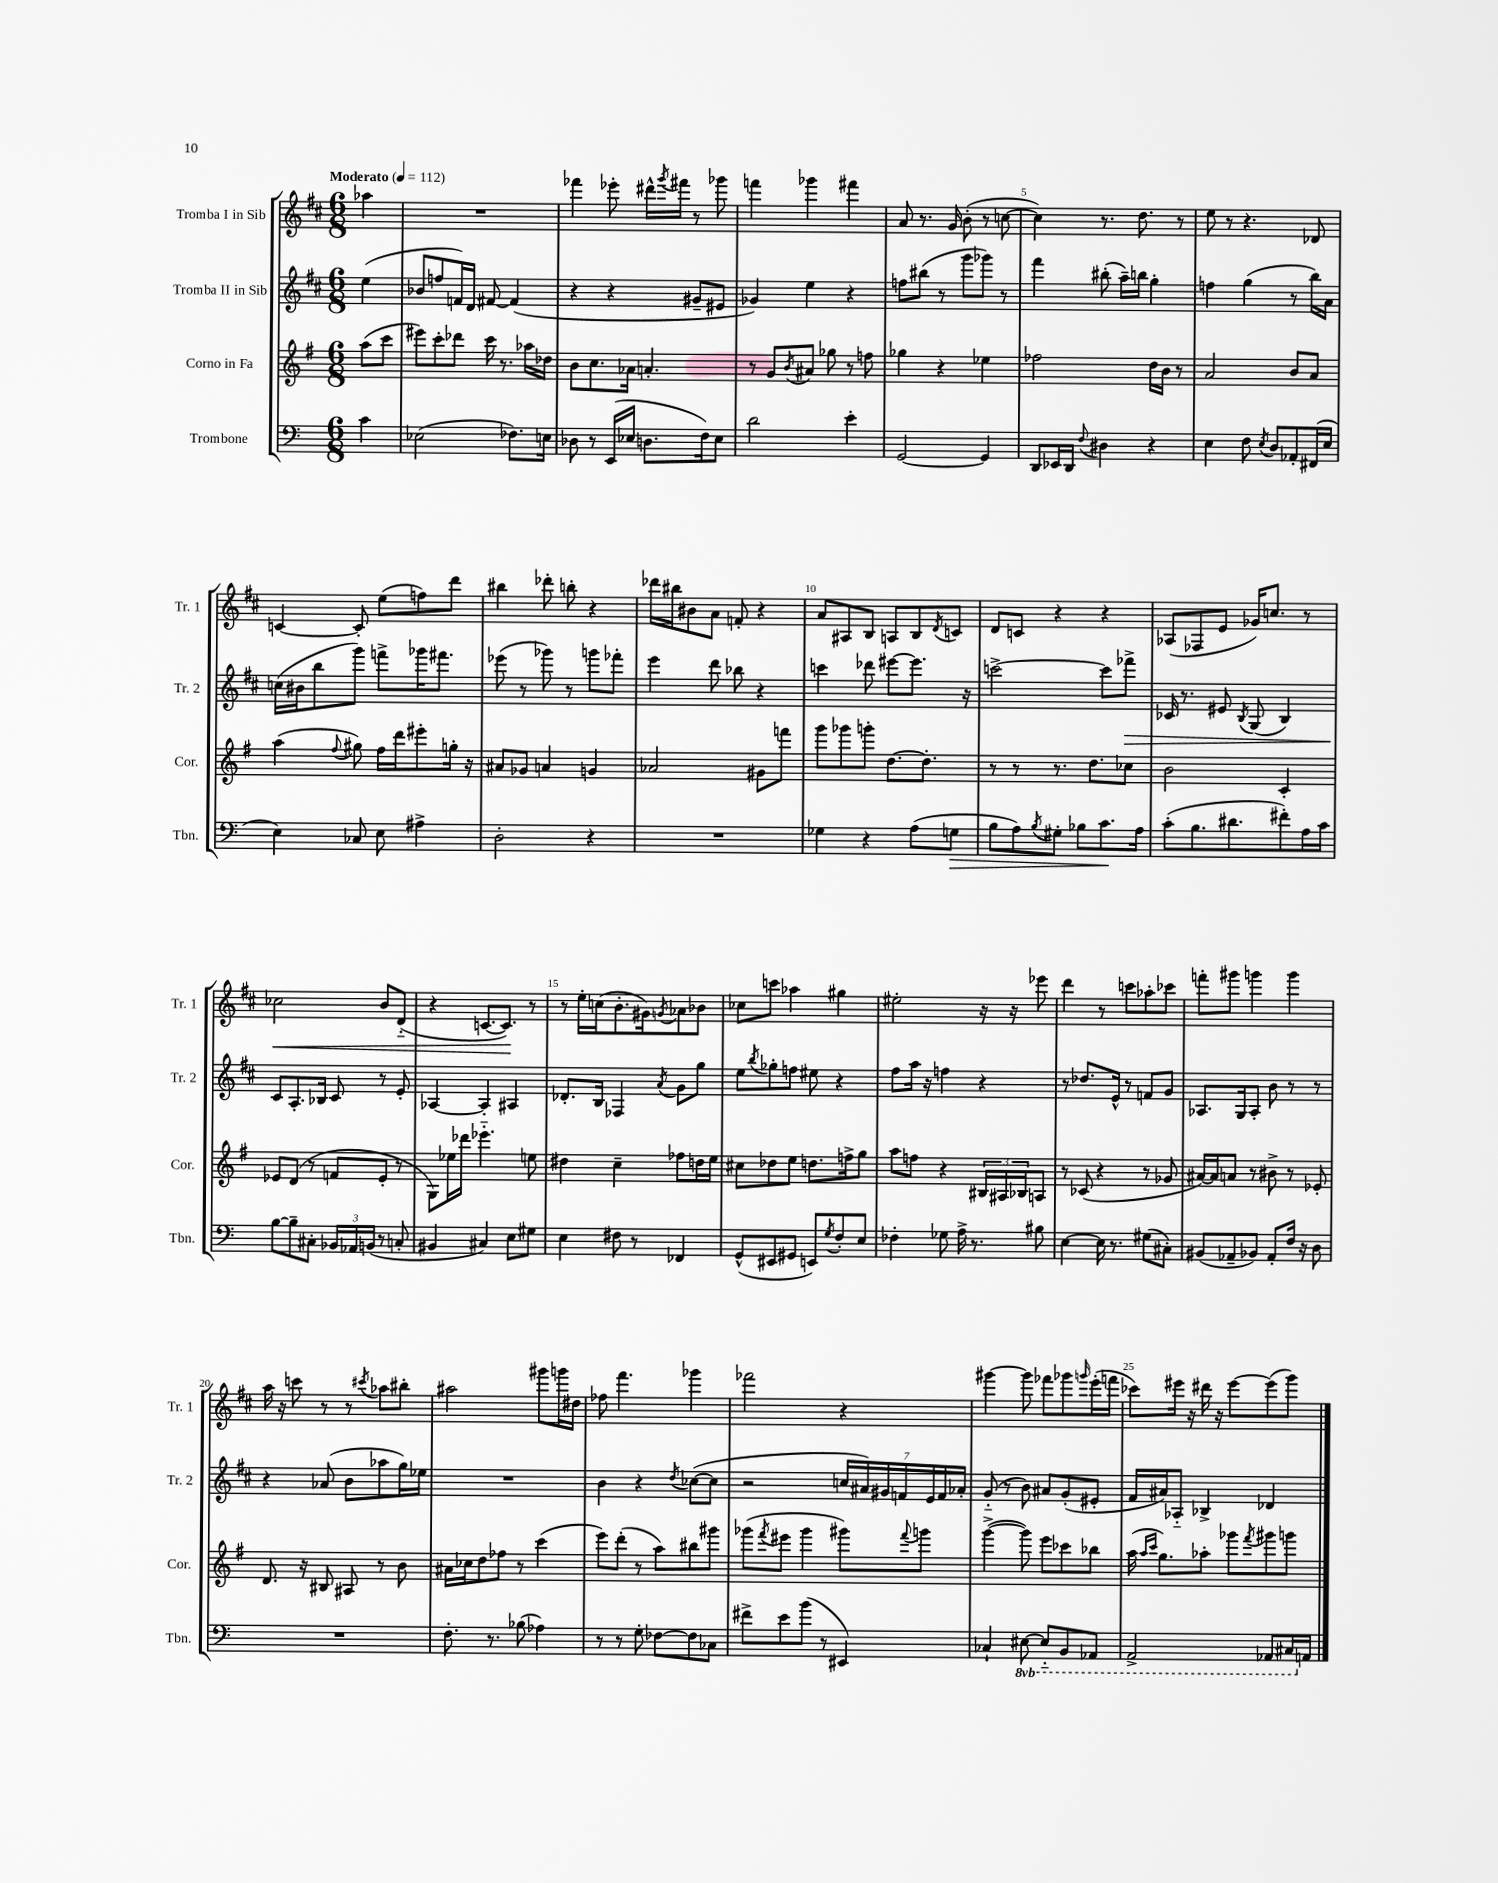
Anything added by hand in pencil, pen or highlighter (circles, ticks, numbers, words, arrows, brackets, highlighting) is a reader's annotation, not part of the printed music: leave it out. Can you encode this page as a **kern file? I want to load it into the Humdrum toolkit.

**kern	**kern	**kern	**kern
*staff4	*staff3	*staff2	*staff1
*clefF4	*clefG2	*clefG2	*clefG2
*k[]	*k[f#]	*k[f#c#]	*k[f#c#]
*M6/8	*M6/8	*M6/8	*M6/8
*MM112	*MM112	*MM112	*MM112
4c	(8aa	(4ee	4aa-
.	8ccc	.	.
=	=	=	=
(2E-	8eee#)	8b-	2.r
.	8ccc'	8ff	.
.	8ddd-	16f)	.
.	.	16d	.
.	16ccc	[8f#	.
.	8.r	.	.
8.F-)	.	(4f#]	.
.	16aa-	.	.
16E	16dd-	.	.
=	=	=	=
8D-	8b	4r	4fff-
8r	8.cc	.	.
(16EE	.	4r	8eee-'
16E-	16a-	.	.
8.D	4.a'	.	16ddd#^^
.	.	.	8qggg
.	.	.	16fff#
.	.	8g#~	8r
16F)	.	.	.
8E-	.	8e#	8ggg-
=	=	=	=
2d	8r	4g-)	4fff
.	8g	.	.
.	8qb	.	.
.	8a#	4ee	4ggg-
.	8gg-	.	.
4e'	8r	4r	4fff#
.	8ff	.	.
=	=	=	=
[2GG	4gg-	8ff	8a
.	.	(8bb#	8.r
.	4r	8r	.
.	.	.	16g
.	.	8ggg	(8b'
4GG]	4ee-	8ggg-)	8r
.	.	8r	[8cc
=	=	=	=
8DD	2ff-	4fff#	4cc])
16EE-	.	.	.
16DD	.	.	.
8qqF	.	.	.
4D#	.	(8bb#'	8.r
.	.	16aa~)	.
.	.	16bb	8.dd
4r	16dd	4gg'	.
.	16b	.	.
.	8r	.	8r
=	=	=	=
4E	2a	4ff	8ee
.	.	.	8r
8F	.	(4gg	4.r
8qE	.	.	.
8D	.	.	.
8AA-'	8b	8r	.
(16FF#	8a	16bb)	8d-
16E	.	16a	.
=	=	=	=
4E)	(4aa	(16cc	[4c
.	.	16b#	.
.	.	8bb	.
.	8qqff#	.	.
8C-	8gg#)	8ggg)	8c']
8E	16ff#	8fff^	(8ee
.	16ddd	.	.
4A#^	8eee#'	16ggg-	8ff)
.	.	8.fff#	.
.	16gg'	.	8ddd
.	16r	.	.
=	=	=	=
2D'	8a#	(8eee-	4bb#
.	8g-	8r	.
.	4a	8ggg-)	8ddd-'
.	.	8r	8bb'
4r	4g	8ggg	4r
.	.	8fff-'	.
=	=	=	=
2.r	2a-	4eee	16ddd-
.	.	.	16bb#
.	.	.	8b#
.	.	8ddd	8a
.	.	8bb-	8f'
.	8g#	4r	4r
.	8fff	.	.
=	=	=	=
4G-	8ggg	4ccc	8a
.	8ggg-	.	8A#
4r	8ggg'	8ddd-	8B
.	[8.dd	[8eee#	8A
(8A	.	8.eee#]	8B
.	8.dd']	.	.
.	.	.	8qd
8G	.	.	8c
.	.	16r	.
=	=	=	=
8B	8r	[2ccc^	8d
8A)	8r	.	8c
8qB	.	.	.
8G#'	8.r	.	4r
8B-	.	.	.
.	8.dd	.	.
8.c	.	8ccc]	4r
.	8cc-	8fff-^	.
16A	.	.	.
=	=	=	=
(8c'	2b	16c-	(8A-
.	.	8.r	.
8.B	.	.	8F-
.	.	8e#	8e
8.d#	.	.	.
.	.	8qB	.
.	.	(8G	16g-)
.	.	.	8.cc
8f#')	4c'	4B)	.
16A	.	.	8r
16c	.	.	.
=	=	=	=
[8B	8e-	8c#	2cc-
8B~]	(8d	8.A'	.
8C#'	8r	.	.
.	.	16B-	.
24BB-	8f	8c#	.
24AA-	.	.	.
(24BB	.	.	.
8r	8e-'	8r	8b
8C'	8r	8e'	(8d'~
=	=	=	=
4BB#	8G)	[4A-	4r
.	16ee-	.	.
.	16ddd-	.	.
4C#)	4.eee-'~	4A-']	[8.c
.	.	.	8.c])
8E	.	4A#	.
8G#	8ee	.	8r
=	=	=	=
4E	4dd#	8.d-'	8r
.	.	.	16ee'
.	.	16B	(16cc
8F#	4cc~	4F-	8.b'
8r	.	.	.
.	.	.	16g#)
.	.	8qa	8qg
4FF-	8ff-	8g	8a-
.	16dd	8gg	8b-
.	16ee	.	.
=	=	=	=
(8GG^^	8cc#	8ee	8cc-
.	.	8qbb	.
8EE#	8dd-	8gg-'	8ccc
8GG#	8ee	8ff	4aa-
8EE)	8.dd	8ee#	.
8qG	.	.	.
8F'	.	4r	4gg#
.	16ff^	.	.
8E	8gg	.	.
=	=	=	=
4F-'	8aa	8ff#	2ee#'
.	8ff	16aa	.
.	.	16r	.
8G-	4r	4ff	.
16A^	.	.	.
8.r	.	.	.
.	24B#	4r	16r
.	24A#	.	.
.	.	.	16r
.	24B-	.	.
8B#	8A	.	8eee-
=	=	=	=
[4E	8r	8r	4ddd
.	(8c-	8.dd-	.
16E]	4r	.	8r
8.r	.	16e^^	.
.	.	8r	8ccc
(8G#	8r	8f	8aa-'
8C#')	8g-	8g	8ccc-
=	=	=	=
(8BB#	[16a#)	8.A-	8fff'
.	16a#]	.	.
8AA-~	8a	.	8ggg#
.	.	16G	.
8BB-)	8r	8A-'	4ggg
8AA-'	8b#^	8b	.
16F	8r	8r	4ggg
16r	.	.	.
8D	8e-'	8r	.
=	=	=	=
2.r	8.d	4r	16aa
.	.	.	16r
.	.	.	8ccc
.	16r	.	.
.	8B#	(8a-	8r
.	8A#	8b	8r
.	.	.	8qccc#
.	8r	8aa-	8aa-
.	8b	16gg)	8bb#'
.	.	16ee-	.
=	=	=	=
8.F'	16a#	2.r	2aa#
.	16cc-	.	.
.	8dd	.	.
8.r	.	.	.
.	8ff-	.	.
(8B-	8r	.	.
4A-)	(4ccc	.	8ggg#
.	.	.	16ggg
.	.	.	16dd#
=	=	=	=
8r	8eee)	4b	8ff-
8r	(8ddd'	.	4.fff#
8G'	8r	4r	.
[8F-	8aa)	.	.
.	.	8qdd	.
8F-]	8bb#	([8cc-	4ggg-
8C-	8ggg#	8cc-]	.
=	=	=	=
8f#^	(8ggg-	2r	2fff-
.	8qfff#	.	.
8e	8eee#	.	.
(8b	4ggg-	.	.
8r	.	.	.
4EE#)	8ggg#)	28cc	4r
.	.	28a#)	.
.	.	28g#	.
.	.	28f	.
.	8qqfff#	.	.
.	8ggg	.	.
.	.	28e	.
.	.	28f	.
.	.	28a-'	.
=	=	=	=
4C-`	([4ggg^	(8g'~	[4ggg#
.	.	8r	.
[8EE#	8ggg])	8b)	8ggg#]
8EE#'~]	8eee	8a#	8fff-
8BBB	8ccc-	(8g'	8ggg-
.	.	.	16qqggg
8AAA-	8bb-	8e#'	(16eee'
.	.	.	16fff
=	=	=	=
2AAA^	(16aa	16f#	8ccc-)
.	16qqaa	.	.
.	16qqccc	.	.
.	8.gg)	16a#)	.
.	.	8A-'~	16eee#
.	.	.	16r
.	8aa-'	4B-^	16ddd#
.	.	.	16r
.	8ggg-	.	[8eee#
.	8qfff#	.	.
8AAA-	8ggg#	4d-	(8eee#]
16CC#	8ggg	.	8ggg)
16AA	.	.	.
==	==	==	==
*-	*-	*-	*-
